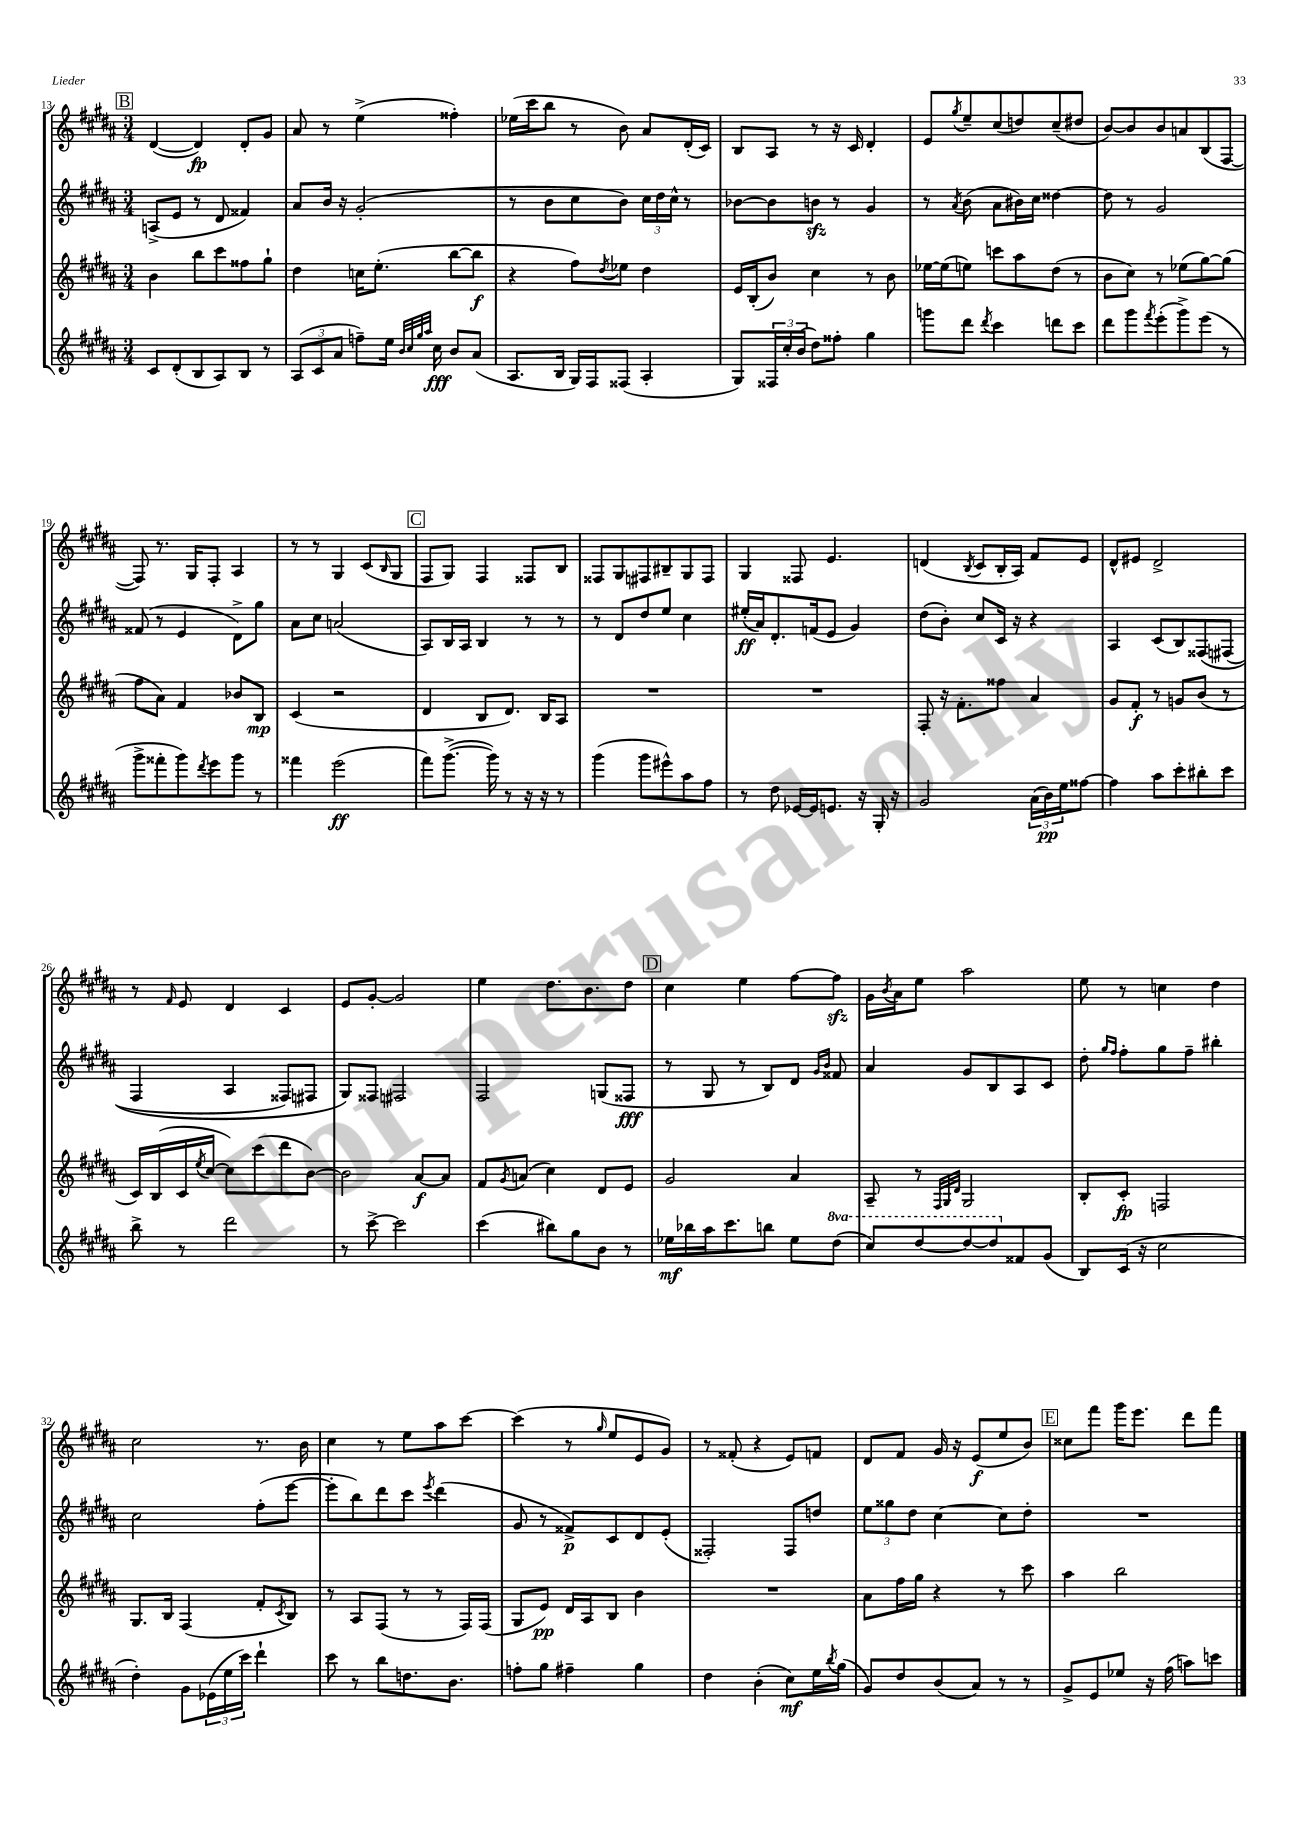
<<
\new StaffGroup <<
\new Staff = "s0" {
    \clef treble \key b \major \numericTimeSignature \time 3/4
    \mark \markup { \box "B" } dis'4~( dis'4\fp) dis'8-. gis'8 |
    ais'8 r8 e''4->( fisis''4-.) |
    ees''16( cis'''16 b''8 r8 b'8) ais'8 dis'16-.( cis'16) |
    b8 ais8 r8 r16 cis'16 dis'4-. |
    e'8 \acciaccatura { gis''8 } e''8-- cis''8( d''8) cis''8--( dis''8 |
    b'8~) b'8 b'8 a'8 b8( fis8~ |
    fis8) r8. gis16 fis8-. ais4 |
    r8 r8 gis4 cis'8( \grace { b16 } gis8 |
    \mark \markup { \box "C" } fis8 gis8) fis4 fisis8 b8 |
    fisis8 gis8 fis8 bis8-- gis8 fis8 |
    gis4 fisis8 e'4. |
    d'4( \acciaccatura { b8 } cis'8 b16-. ais16) fis'8 e'8 |
    dis'8-^ eis'8 dis'2-> |
    r8 \grace { fis'16 } e'8 dis'4 cis'4 |
    e'8 gis'8~-. gis'2 |
    e''4 dis''8. b'8. dis''8 |
    \mark \markup { \box "D" } cis''4 e''4 fis''8~ fis''8\sfz |
    gis'16 \acciaccatura { b'8 } ais'16 e''8 ais''2 |
    e''8 r8 c''4 dis''4 |
    cis''2 r8. b'16 |
    cis''4 r8 e''8 ais''8 cis'''8~ |
    cis'''4( r8 \grace { gis''16 } e''8 e'8 gis'8) |
    r8 fisis'8-.( r4 e'8) f'8 |
    dis'8 fis'8 gis'16 r16 e'8\f( e''8 b'8) |
    \mark \markup { \box "E" } cisis''8 fis'''8 gis'''16 e'''8. dis'''8 fis'''8 \bar "|." |
}
\new Staff = "s1" {
    \clef treble \key b \major \numericTimeSignature \time 3/4
    \mark \markup { \box "B" } a8->( e'8 r8 dis'8 fisis'4) |
    ais'8 b'16 r16 gis'2-.( |
    r8 b'8 cis''8 b'8) \tuplet 3/2 { cis''16 dis''16 cis''16-^ } r8 |
    bes'8~ bes'8 b'8\sfz r8 gis'4 |
    r8 \acciaccatura { ais'8 } b'8( ais'8 bis'16) cis''16 disis''4~ |
    disis''8 r8 gis'2 |
    fisis'8( r8 e'4 dis'8->) gis''8 |
    ais'8 cis''8 a'2( |
    \mark \markup { \box "C" } ais8) b16 ais16 b4 r8 r8 |
    r8 dis'8 dis''8 e''8 cis''4 |
    eis''16-.\ff( ais'16) dis'8.-. f'16( e'8 gis'4) |
    dis''8( b'8-.) cis''8 cis'16 r16 r4 |
    ais4 cis'8( b8) fisis8\( fis8( |
    fis4 ais4 fisis8) fis8 |
    gis8\) fisis8 fis2 |
    fis2 g8( fisis8\fff |
    \mark \markup { \box "D" } r8 gis8 r8 b8) dis'8 \grace { gis'16 b'16 } fisis'8 |
    ais'4 gis'8 b8 ais8 cis'8 |
    dis''8-. \grace { gis''16 fis''16 } fis''8-. gis''8 fis''8-- bis''4-. |
    cis''2 fis''8-.( e'''8~ |
    e'''8-. b''8) dis'''8 cis'''8 \acciaccatura { e'''8 } dis'''4( |
    gis'8 r8 fisis'8->\p) cis'8 dis'8 e'8-.( |
    fisis2-.) fisis8 d''8 |
    \tuplet 3/2 { e''8 gisis''8 dis''8 } cis''4~ cis''8 dis''8-. |
    \mark \markup { \box "E" } R2. \bar "|." |
}
\new Staff = "s2" {
    \clef treble \key b \major \numericTimeSignature \time 3/4
    \mark \markup { \box "B" } b'4 b''8 cis'''8 fisis''8 gis''8-! |
    dis''4 c''16 e''8.-.( b''8~ b''8\f |
    r4 fis''8) \acciaccatura { dis''8 } ees''8 dis''4 |
    e'16 b16-.( b'8) cis''4 r8 b'8 |
    ees''16~ ees''16( e''8) c'''8 ais''8 dis''8( r8 |
    b'8 cis''8) r8 ees''8( gis''8~) gis''8( |
    fis''8 ais'8) fis'4 bes'8 b8\mp |
    cis'4( r2 |
    \mark \markup { \box "C" } dis'4 b8 dis'8.) b16 ais8 |
    R2. |
    R2. |
    fis8-. r16 fis'8.-. fisis''8 ais'4 |
    gis'8 fis'8-.\f r8 g'8 b'8( r8 |
    cis'16) b16( cis'16 \acciaccatura { e''8 } cis''16~ cis''8) cis'''8( dis'''8 b'8~) |
    b'2 ais'8~\f ais'8 |
    fis'8 \acciaccatura { gis'8 } a'8( cis''4) dis'8 e'8 |
    \mark \markup { \box "D" } gis'2 ais'4 |
    ais8-- r8 \grace { fis32 gis32 dis'32 } gis2 |
    b8-. cis'8-.\fp f2 |
    gis8. b16 fis4( fis'8-. \acciaccatura { cis'8 } b8) |
    r8 ais8 fis8( r8 r8 fis16) fis16( |
    gis8 e'8\pp) dis'16 ais16 b8 b'4 |
    R2. |
    ais'8 fis''16 gis''16 r4 r8 cis'''8 |
    \mark \markup { \box "E" } ais''4 b''2 \bar "|." |
}
\new Staff = "s3" {
    \clef treble \key b \major \numericTimeSignature \time 3/4 \set Staff.ottavationMarkups = #ottavation-simple-ordinals
    \mark \markup { \box "B" } cis'8 dis'8-.( b8 ais8) b8 r8 |
    \tuplet 3/2 { ais8( cis'8 ais'8 } f''8--) e''16 \grace { b'32 cis''32 gis''32 ais''32 } cis''16\fff b'8 ais'8( |
    ais8. b16 gis16) fis16 fisis8( ais4-. |
    gis8) \tuplet 3/2 { fisis16 cis''16-. b'16( } dis''8) fisis''8-. gis''4 |
    g'''8 dis'''8 \acciaccatura { dis'''8 } cis'''4 d'''8 cis'''8 |
    dis'''8 gis'''8 \acciaccatura { fis'''8 } e'''8-.( gis'''8->) e'''8( r8 |
    gis'''8-> fisis'''8-. gis'''8) \acciaccatura { dis'''8 } e'''8 gis'''8 r8 |
    fisis'''4 e'''2\ff( |
    \mark \markup { \box "C" } fis'''8) gis'''8.~->( gis'''16) r8 r16 r16 r8 |
    gis'''4( gis'''8 eis'''8-^) ais''8 fis''8 |
    r8 dis''8 ees'16~ ees'16 e'8. r16 gis16-. r16 |
    gis'2 \tuplet 3/2 { ais'16( b'16\pp) e''16 } fisis''8~ |
    fisis''4 ais''8 cis'''8-. bis''8-. cis'''8 |
    b''8-> r8 dis'''2 |
    r8 cis'''8~-> cis'''2 |
    cis'''4( bis''8) gis''8 b'8 r8 |
    \mark \markup { \box "D" } ees''16\mf bes''16 ais''16 cis'''8. b''8 ees''8 \ottava #1 dis'''8( |
    cis'''8) dis'''8~ dis'''8~ dis'''8 \ottava #0 fisis'8 gis'8( |
    b8) cis'16( r16 cis''2 |
    dis''4-.) gis'8 \tuplet 3/2 { ees'16( e''16 cis'''16) } dis'''4-! |
    cis'''8 r8 b''8 d''8. b'8. |
    f''8-. gis''8 fis''4-- gis''4 |
    dis''4 b'4-.( cis''8\mf) e''16 \acciaccatura { b''8 } gis''16( |
    gis'8) dis''8 b'8( ais'8) r8 r8 |
    \mark \markup { \box "E" } gis'8-> e'8 ees''8 r16 fis''16( a''8) c'''8 \bar "|." |
}
>>
>>
\layout { \context { \Score currentBarNumber = #13 } }
